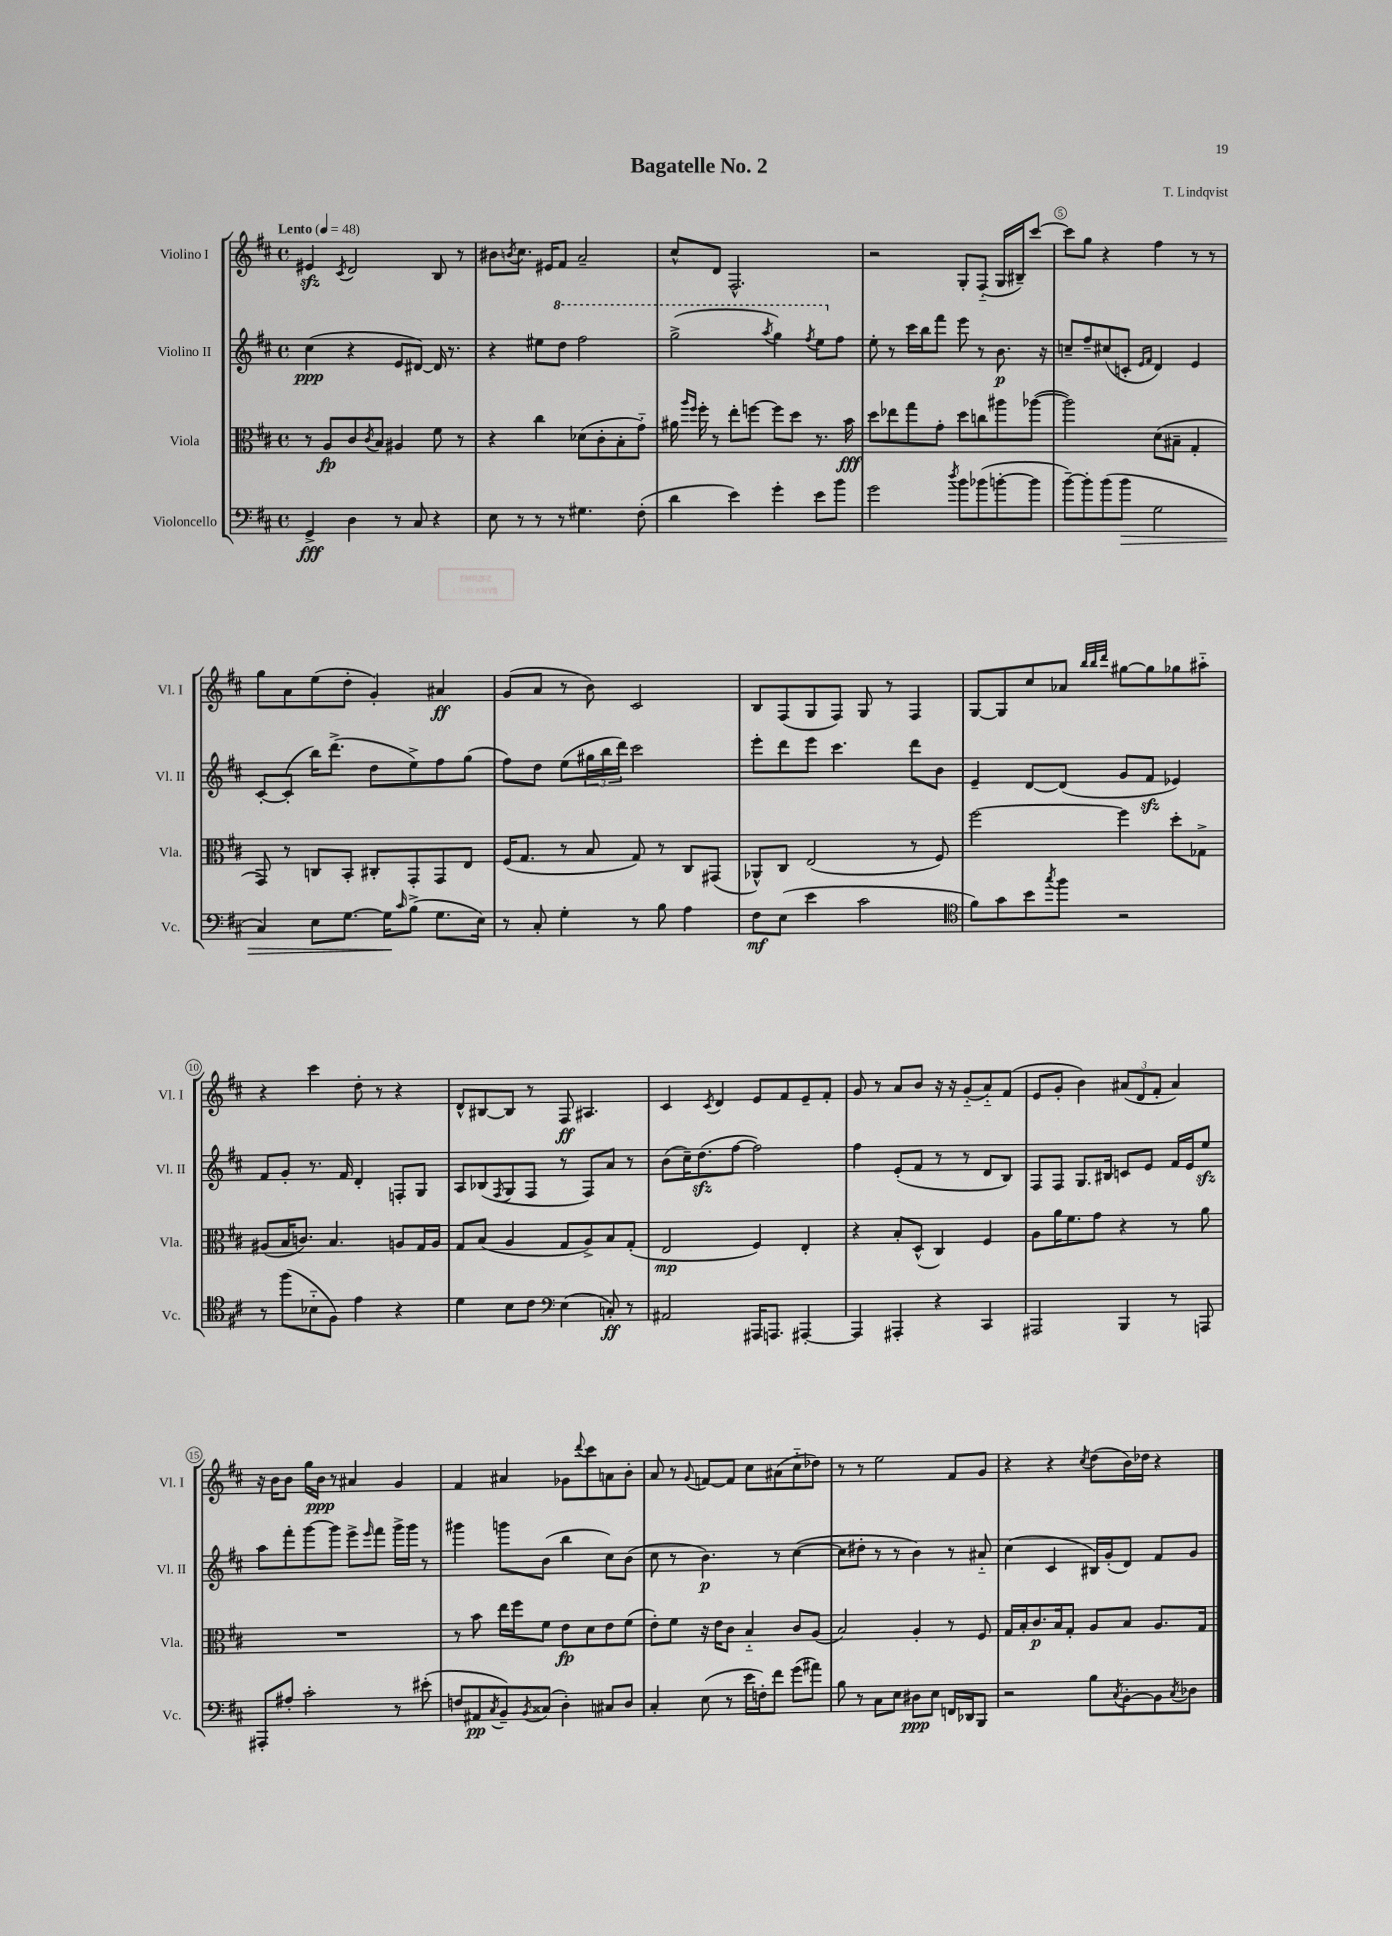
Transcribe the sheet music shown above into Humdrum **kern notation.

**kern	**dynam	**kern	**dynam	**kern	**dynam	**kern	**dynam
*part4	*part4	*part3	*part3	*part2	*part2	*part1	*part1
*staff4	*staff4	*staff3	*staff3	*staff2	*staff2	*staff1	*staff1
*I"Violoncello	*	*I"Viola	*	*I"Violino II	*	*I"Violino I	*
*I'Vc.	*	*I'Vla.	*	*I'Vl. II	*	*I'Vl. I	*
*clefF4	*	*clefC3	*	*clefG2	*	*clefG2	*
*k[f#c#]	*	*k[f#c#]	*	*k[f#c#]	*	*k[f#c#]	*
*M4/4	*	*M4/4	*	*M4/4	*	*M4/4	*
*met(c)	*	*met(c)	*	*met(c)	*	*met(c)	*
*MM48	*	*MM48	*	*MM48	*	*MM48	*
=1	=1	=1	=1	=1	=1	=1	=1
!	!	!	!	!	!	!LO:TX:a:B:t=Lento	!
4GG^/	fff	8r	.	(4cc#\	ppp	4e#Xzz/	.
.	.	8A/L	fp	.	.	.	.
.	.	.	.	.	.	8qc#/	.
4D\	.	8c#/	.	4r	.	2d/	.
.	.	8qc#/	.	.	.	.	.
.	.	8B/J	.	.	.	.	.
8r	.	4A#X/	.	8e/L	.	.	.
8C#/	.	.	.	[8d#X/J)	.	.	.
4r	.	8f#\	.	16d#/]	.	8B/	.
.	.	.	.	8.r	.	.	.
.	.	8r	.	.	.	8r	.
=2	=2	=2	=2	=2	=2	=2	=2
8E\	.	4r	.	4r	.	8b#X\L	.
.	.	.	.	.	.	8qbn/	.
8r	.	.	.	.	.	8.cc#\J	.
8r	.	4cc#\	.	8ee#X\L	.	.	.
.	.	.	.	.	.	16e#X/KL	.
*	*	*	*	*8va	*	*	*
8r	.	.	.	8ddd\J	.	8f#/J	.
4.G#X\	.	(8d-X\L	.	2fff#\	.	2a~/	.
.	.	8c#'\	.	.	.	.	.
.	.	8B'\	.	.	.	.	.
(8F#'\	.	8g\J)	.	.	.	.	.
=3	=3	=3	=3	=3	=3	=3	=3
4d\	.	16a#X\	.	(2ggg^\	.	8cc#^^/L	.
.	.	16qqaa/LL	.	.	.	.	.
.	.	16qqff#/JJ	.	.	.	.	.
.	.	16ff#'\	.	.	.	.	.
.	.	8r	.	.	.	8d/J	.
4e\)	.	8ee'\L	.	.	.	2.F#^^/	.
.	.	[8ffn\J	.	.	.	.	.
.	.	.	.	8qaaa/	.	.	.
4g'\	.	8ff\L]	.	4ggg\)	.	.	.
.	.	8dd\J	.	.	.	.	.
.	.	.	.	8qfff#/	.	.	.
8e\L	.	8.r	.	8eee\L	.	.	.
*	*	*	*	*X8va	*	*	*
8b\J	.	.	.	8ff#\J	.	.	.
.	.	16b\	fff	.	.	.	.
=4	=4	=4	=4	=4	=4	=4	=4
2g\	.	8dd\L	.	8ee'\	.	2r	.
.	.	8ee-X\	.	8r	.	.	.
.	.	8gg\	.	16ccc#\LL	.	.	.
.	.	.	.	16bb\J	.	.	.
.	.	8g'\J	.	8fff#\J	.	.	.
8qdd/	.	.	.	.	.	.	.
8b\L	.	8dd\L	.	8eee\	.	8G'/L	.
(8b-X\	.	8ccn\	.	8r	.	(8F#/J	.
[8bn'\	.	8aa#X\	.	8.b\	p	16G/LL	.
.	.	.	.	.	.	16B#X~/J)	.
8b\J]	.	([8aa-X\J	.	.	.	[8ccc#/J	.
.	.	.	.	16r	.	.	.
=5	=5	=5	=5	=5	=5	=5	=5
[8b~\L)	.	2aa-\])	.	8ccn~/L	.	8ccc#\L]	.
8b'\]	.	.	.	8ff#~/	.	8gg\J	.
(8b\	.	.	.	(8cc#X/	.	4r	.
!	!LO:HP:b	!	!	!	!	!	!
8b\J	>	.	.	8cn'/J	.	.	.
.	.	.	.	16qqe/LL	.	.	.
.	.	.	.	16qqf#/JJ	.	.	.
2G\	.	(8d\L	.	4d/)	.	4ff#\	.
.	.	8B#X~\J	.	.	.	.	.
.	.	4G'/	.	4e/	.	8r	.
.	.	.	.	.	.	8r	.
!!LO:LB:g=z
=6	=6	=6	=6	=6	=6	=6	=6
4C#/)	.	8GG/)	.	[8c#'/L	.	8gg\L	.
.	.	8r	.	(8c#'/J]	.	8a\	.
8E\L	.	8Cn/L	.	16bb\KL)	.	(8ee\	.
.	.	.	.	(8.ddd^\J	.	.	.
[8.G\J	.	8BB'/J	.	.	.	8dd'\J	.
.	.	8C#X'/L	.	8dd\L	.	4g'/)	.
16G\KL]	.	.	.	.	.	.	.
16qqc#/	.	.	.	.	.	.	.
(8B^\J	]	8GG'/	.	8ee^\)	.	.	.
8.G\L	.	8GG/	.	8ff#\	.	4a#X/	ff
.	.	8E/J	.	(8gg\J	.	.	.
16E\Jk)	.	.	.	.	.	.	.
=7	=7	=7	=7	=7	=7	=7	=7
8r	.	(16F#/KL	.	8ff#\L)	.	(8g/L	.
.	.	8.G/J	.	.	.	.	.
8C#'/	.	.	.	8dd\J	.	8a/J	.
4G'\	.	8r	.	(8ee\L	.	8r	.
.	.	8B/	.	24gg#X\L	.	8b\)	.
.	.	.	.	24bb\	.	.	.
.	.	.	.	24ddd\JJ)	.	.	.
8r	.	8G/)	.	2ccc#\	.	2c#/	.
8B\	.	8r	.	.	.	.	.
4A\	.	8C#/L	.	.	.	.	.
.	.	(8GG#X/J	.	.	.	.	.
=8	=8	=8	=8	=8	=8	=8	=8
8F#\L	mf	8AA-X^^/L)	.	8eee'\L	.	8B/L	.
(8E\J	.	8C#/J	.	8ddd\	.	(8F#/	.
4e\	.	(2E/	.	8eee\J	.	8G/	.
.	.	.	.	4.ccc#\	.	8F#/J)	.
2c#\	.	.	.	.	.	8G/	.
.	.	.	.	.	.	8r	.
.	.	8r	.	8ddd\L	.	4F#/	.
.	.	8F#/)	.	8b\J	.	.	.
=9	=9	=9	=9	=9	=9	=9	=9
*clefC4	*	*	*	*	*	*	*
8f#\L)	.	[2ff#\	.	4e~/	.	[8G/L	.
8g\	.	.	.	.	.	8G/]	.
8b\	.	.	.	[8d/L	.	8cc#/	.
8qgg/	.	.	.	.	.	.	.
8ff#\J	.	.	.	(8d/J]	.	8a-X/J	.
.	.	.	.	.	.	32qqbb/LLL	.
.	.	.	.	.	.	32qqbb/	.
.	.	.	.	.	.	32qqddd/JJJ	.
2r	.	4ff#\]	.	8g/L	.	[8gg#X\L	.
.	.	.	.	8f#zz/J	.	8gg#\]	.
.	.	8dd'\L	.	4e-X/)	.	8gg-X\	.
.	.	8G-X^\J	.	.	.	8aa#X\J	.
!!LO:LB:g=z
=10	=10	=10	=10	=10	=10	=10	=10
8r	.	(8A#X/L	.	8f#/L	.	4r	.
(8ff#\L	.	16B/K	.	8g'/J	.	.	.
.	.	8.cn/J)	.	.	.	.	.
8B-X\	.	.	.	8.r	.	4ccc#\	.
8F#\J)	.	4.B/	.	.	.	.	.
.	.	.	.	16f#/	.	.	.
4e\	.	.	.	4d'/	.	8dd'\	.
.	.	.	.	.	.	8r	.
4r	.	8An/L	.	8Fn'/L	.	4r	.
.	.	16G/L	.	8G/J	.	.	.
.	.	16A/JJ	.	.	.	.	.
=11	=11	=11	=11	=11	=11	=11	=11
4d\	.	8G/L	.	8A/L	.	8d^^/L	.
.	.	(8B/J	.	(8B-X/	.	[8B#X/	.
.	.	.	.	8qF#/	.	.	.
8B\L	.	4A/	.	8G/	.	8B#/J]	.
8c#\J	.	.	.	8F#/J	.	8r	.
*clefF4	*	*	*	*	*	*	*
(4E\	.	8G/L	.	8r	.	8F#/	ff
.	.	8A^/)	.	8F#/L)	.	4.A#X/	.
8Cn'/)	ff	8B/	.	8a/J	.	.	.
8r	.	(8G'/J	.	8r	.	.	.
=12	=12	=12	=12	=12	=12	=12	=12
2AA#X/	.	2E/	mp	(8b\L	.	4c#/	.
.	.	.	.	16cc#~\K)	.	.	.
.	.	.	.	(8.ddzz\	.	.	.
.	.	.	.	.	.	8qc#/	.
.	.	.	.	.	.	4d/	.
.	.	.	.	[8ff#\J	.	.	.
16AAA#X/KL	.	4F#/)	.	2ff#\])	.	8e/L	.
8.AAAn/J	.	.	.	.	.	.	.
.	.	.	.	.	.	8f#/	.
[4AAA#X'/	.	4E'/	.	.	.	8e~/	.
.	.	.	.	.	.	8f#'/J	.
=13	=13	=13	=13	=13	=13	=13	=13
4AAA#/]	.	4r	.	4ff#\	.	8g/	.
.	.	.	.	.	.	8r	.
4AAA#X'/	.	8B'/L	.	(8e'/L	.	8a/L	.
.	.	(8D^^/J	.	8f#/J	.	8b/J	.
4r	.	4C#/)	.	8r	.	16r	.
.	.	.	.	.	.	16r	.
.	.	.	.	8r	.	(8g/L	.
4CC#/	.	4F#/	.	8d/L	.	8a/)	.
.	.	.	.	8B/J)	.	(8f#/J	.
=14	=14	=14	=14	=14	=14	=14	=14
2AAA#X/	.	8A\L	.	8F#/L	.	8e/L	.
.	.	16a\K	.	8F#/J	.	8g'/J	.
.	.	8.f#\	.	.	.	.	.
.	.	.	.	8.G/L	.	4b\)	.
.	.	8g\J	.	.	.	.	.
.	.	.	.	16B#X/Jk	.	.	.
4BBB/	.	4r	.	8cn/L	.	(12a#X/L	.
.	.	.	.	.	.	12d/	.
.	.	.	.	8e/J	.	.	.
.	.	.	.	.	.	12f#'/J	.
8r	.	8r	.	16f#/LL	.	4a#/)	.
.	.	.	.	16e/J	.	.	.
8AAAn/	.	8a\	.	8eezz/J	.	.	.
!!LO:LB:g=z
=15	=15	=15	=15	=15	=15	=15	=15
8AAA#X'/L	.	1r	.	8aa\L	.	16r	.
.	.	.	.	.	.	16b\KL	.
8A#X'/J	.	.	.	8fff#'\	.	8b\J	.
2c#'\	.	.	.	[8ggg\	.	16gg\LL	.
.	.	.	.	.	.	16b\JJ	ppp
.	.	.	.	8ggg\J]	.	8r	.
.	.	.	.	8eee^\L	.	4a#X/	.
.	.	.	.	16qqeee/	.	.	.
.	.	.	.	8fff#\J	.	.	.
8r	.	.	.	16ggg^\LL	.	4g/	.
.	.	.	.	16ggg\JJ	.	.	.
(8e#X'\	.	.	.	8r	.	.	.
=16	=16	=16	=16	=16	=16	=16	=16
8Fn/L	.	8r	.	4ggg#X\	.	4f#/	.
8AA#X/	pp	8b\	.	.	.	.	.
8qC#/	.	.	.	.	.	.	.
8BB~/)	.	16ee\LL	.	8gggn\L	.	4a#X/	.
.	.	16ff#\J	.	.	.	.	.
8qBB/	.	.	.	.	.	.	.
(8C##X/J	.	8f#\J	.	(8b\J	.	.	.
4D'\)	.	8e\L	fp	4bb\	.	8g-X\L	.
.	.	.	.	.	.	8qqddd/	.
.	.	8d\	.	.	.	8ccc#\	.
8C#X/L	.	8e\	.	8cc#\L)	.	8an\	.
8D/J	.	(8f#\J	.	(8b\J	.	8b'\J	.
=17	=17	=17	=17	=17	=17	=17	=17
4C#'/	.	8e'\L)	.	8cc#\	.	8a/	.
.	.	8f#\J	.	8r	.	8r	.
.	.	.	.	.	.	8qqg/	.
(8E\	.	16r	.	4.b\)	p	[8fn/L	.
.	.	16e\KL	.	.	.	.	.
8r	.	8c#\J	.	.	.	8f/J]	.
16e\LL	.	4B/	.	.	.	8cc#\L	.
16Fn'\J)	.	.	.	.	.	.	.
8f#\J	.	.	.	8r	.	(8a#X\	.
(8g\L	.	8c#/L	.	([4cc#\	.	8cc#\	.
8a#X\J)	.	(8A/J	.	.	.	8dd-X\J)	.
=18	=18	=18	=18	=18	=18	=18	=18
8B\	.	2B/)	.	8cc#\L]	.	8r	.
8r	.	.	.	8dd#X'\J	.	8r	.
8C#\L	.	.	.	8r	.	2ee\	.
8E\J	.	.	.	8r	.	.	.
8D#X\L	ppp	4A'/	.	4b\)	.	.	.
8E\J	.	.	.	.	.	.	.
16FFn/LL	.	8r	.	8r	.	8f#/L	.
16DD-X/J	.	.	.	.	.	.	.
8BBB/J	.	8F#/	.	8a#X/	.	8g/J	.
=19	=19	=19	=19	=19	=19	=19	=19
2r	.	16G/LL	.	(4cc#\	.	4r	.
.	.	16B'/J	.	.	.	.	.
.	.	8.c#/	p	.	.	.	.
.	.	.	.	4c#/	.	4r	.
.	.	16B/k	.	.	.	.	.
.	.	8G'/J	.	.	.	.	.
.	.	.	.	.	.	8qcc#/	.
8B\L	.	8A/L	.	16B#X/LL)	.	(8dd\L	.
.	.	.	.	(16g'/J	.	.	.
8qC#/	.	.	.	.	.	.	.
[8BB'\	.	8B/J	.	8d/J)	.	16b\L)	.
.	.	.	.	.	.	16dd-X\JJ	.
8BB\]	.	8.A/L	.	8f#/L	.	4r	.
8qC#/	.	.	.	.	.	.	.
8D-X\J	.	.	.	8g/J	.	.	.
.	.	16G/Jk	.	.	.	.	.
==	==	==	==	==	==	==	==
*-	*-	*-	*-	*-	*-	*-	*-
